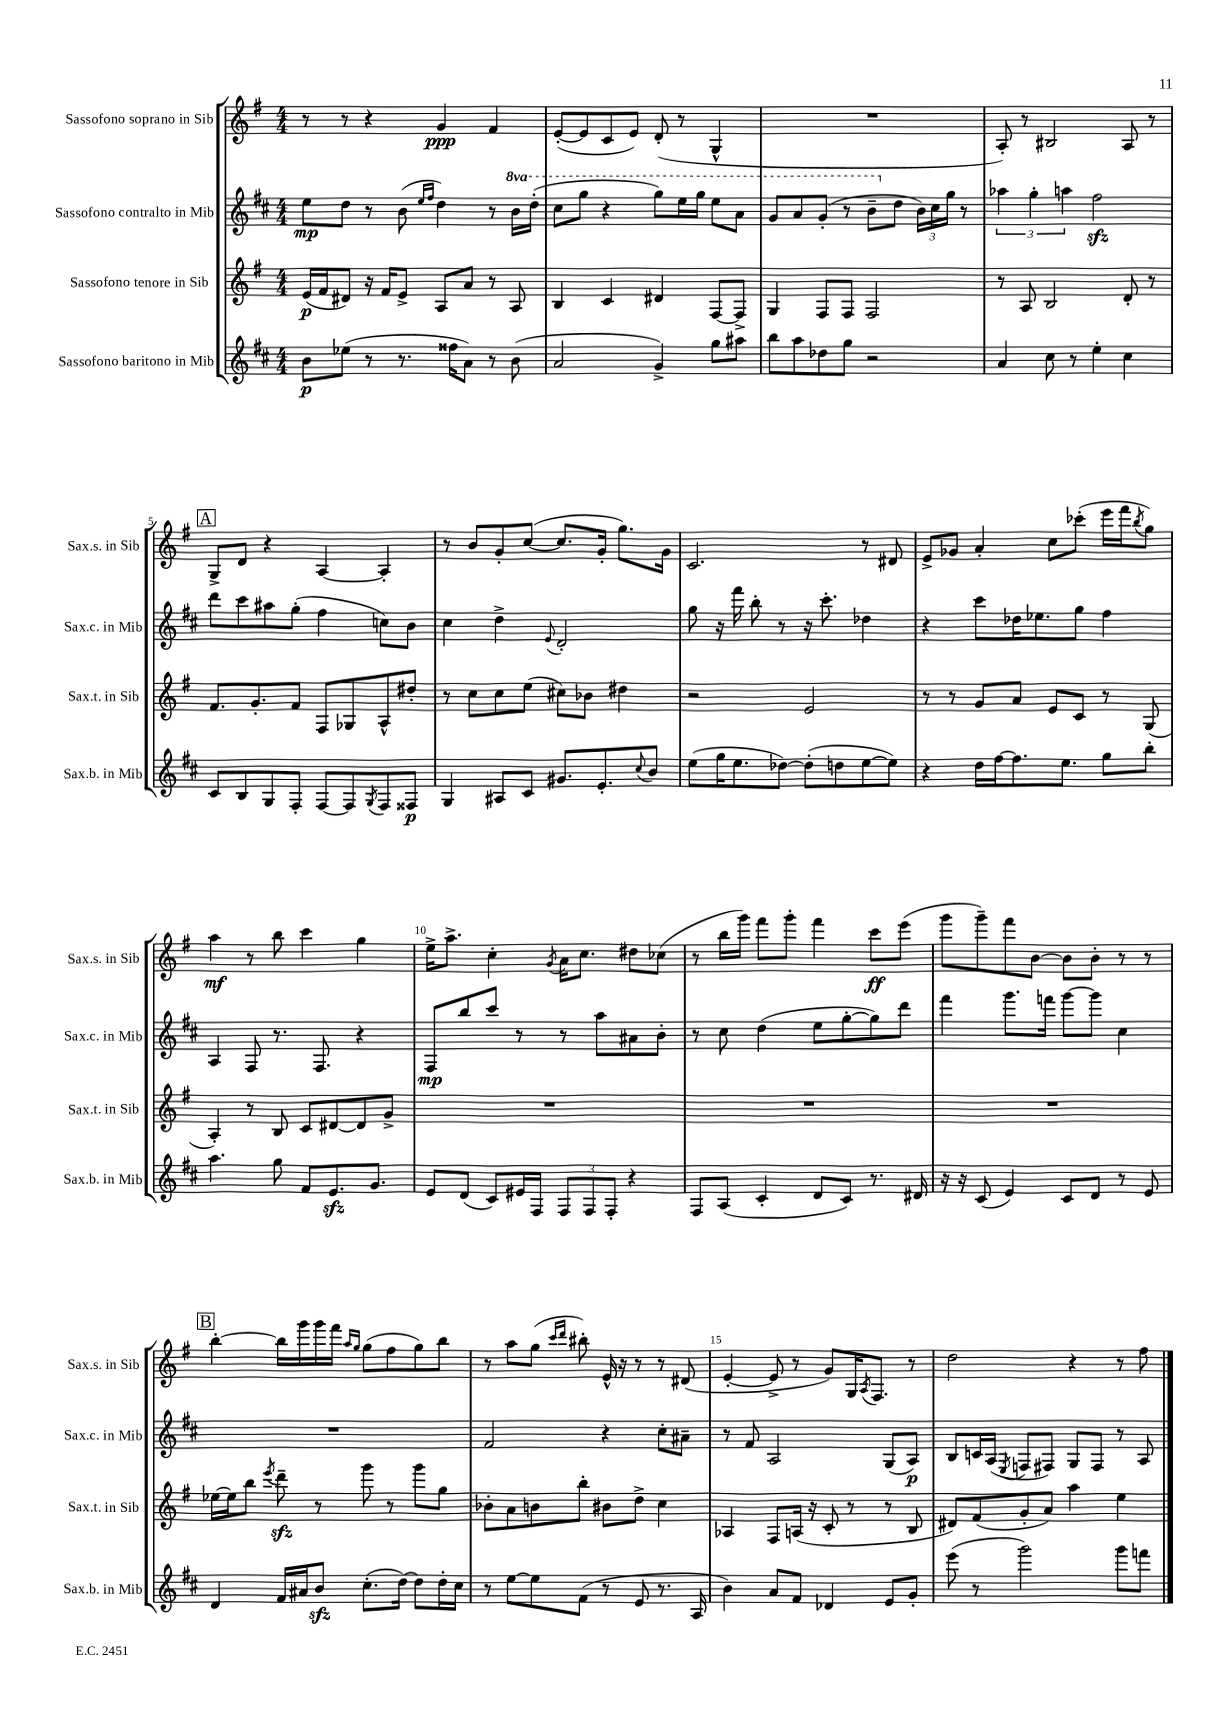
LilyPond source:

<<
\new StaffGroup <<
\new Staff = "s0" \with { instrumentName = "Sassofono soprano in Sib" shortInstrumentName = "Sax.s. in Sib" } {
    \clef treble \key g \major \numericTimeSignature \time 4/4
    r8 r8 r4 g'4\ppp fis'4 |
    e'8~-.( e'8 c'8 e'8) d'8-.( r8 g4-^ |
    R1 |
    a8-.) r8 bis2 a8 r8 |
    \mark \markup { \box "A" } g8-> d'8 r4 a4~ a4-. |
    r8 b'8 g'8-. c''8~( c''8. g'16-. g''8.) g'16 |
    c'2. r8 dis'8 |
    e'8-> ges'8 a'4-. c''8 ces'''8-.( e'''16 fis'''16 \acciaccatura { b''8 } g''8) |
    a''4\mf r8 b''8 c'''4 g''4 |
    e''16-> a''8.-> c''4-. \acciaccatura { g'8 } a'16 c''8. dis''8 ces''8( |
    r8 b''16 g'''16) fis'''8 g'''8-. fis'''4 c'''8\ff e'''8( |
    g'''8 g'''8--) fis'''8 b'8~ b'8 b'8-. r8 r8 |
    \mark \markup { \box "B" } b''4~-. b''16 g'''16 g'''16 fis'''16 \grace { a''16 g''16 } g''8( fis''8 g''8) b''8 |
    r8 a''8 g''8( \grace { c'''16 d'''16 } bis''8-.) e'16-^ r16 r8 r8 dis'8( |
    e'4~-. e'8-> r8 g'8) g16 \acciaccatura { a8 } fis8. r8 |
    d''2 r4 r8 fis''8 \bar "|." |
}
\new Staff = "s1" \with { instrumentName = "Sassofono contralto in Mib" shortInstrumentName = "Sax.c. in Mib" } {
    \clef treble \key d \major \numericTimeSignature \time 4/4 \set Staff.ottavationMarkups = #ottavation-simple-ordinals
    e''8\mp d''8 r8 b'8( \grace { e''16 fis''16 } d''4) r8 \ottava #1 b''16 d'''16-.( |
    cis'''8 g'''8 r4 g'''8) e'''16 g'''16 e'''8 a''8 |
    g''8 a''8 g''8-.( r8 b''8-- \ottava #0 d''8 \tuplet 3/2 { b'16) cis''16 g''16 } r8 |
    \tuplet 3/2 { aes''4 g''4-. a''4 } fis''2\sfz |
    \mark \markup { \box "A" } d'''8 cis'''8 ais''8 g''8-.( fis''4 c''8) b'8 |
    cis''4 d''4-> \appoggiatura { e'8 } d'2-. |
    g''8 r16 fis'''16 b''8-. r8 r16 cis'''8.-. des''4 |
    r4 cis'''8 des''16 ees''8. g''8 fis''4 |
    a4 fis8 r8. fis8. r4 |
    fis8\mp b''8 cis'''8 r8 r8 a''8 ais'8 b'8-. |
    r8 cis''8 d''4( e''8 g''8~-. g''8) d'''8 |
    fis'''4 g'''8. f'''16 g'''8~ g'''8 cis''4 |
    \mark \markup { \box "B" } R1 |
    fis'2 r4 cis''8-. ais'8-- |
    r8 fis'8 a2 g8( a8\p) |
    b8 c'16 a16( \acciaccatura { e8 } f8 fis8) g8 fis8 r8 a8 \bar "|." |
}
\new Staff = "s2" \with { instrumentName = "Sassofono tenore in Sib" shortInstrumentName = "Sax.t. in Sib" } {
    \clef treble \key g \major \numericTimeSignature \time 4/4
    e'16\p( fis'16 dis'8) r16 fis'16 e'8-> a8 a'8 r8 a8 |
    b4 c'4 dis'4 fis8~ fis8-> |
    g4 fis8 fis8 fis2 |
    r8 a8 b2 d'8-. r8 |
    \mark \markup { \box "A" } fis'8. g'8.-. fis'8 fis8 ges8 a8-^ dis''8-. |
    r8 c''8 c''8 e''8( cis''8) bes'8 dis''4 |
    r2 e'2 |
    r8 r8 g'8 a'8 e'8 c'8 r8 g8( |
    a4-.) r8 b8 c'8 dis'8~ dis'8 g'8-> |
    R1 |
    R1 |
    R1 |
    \mark \markup { \box "B" } ees''16~ ees''16 b''8 \acciaccatura { e'''8 } d'''8--\sfz r8 g'''8 r8 g'''8 g''8 |
    bes'8-. a'8 b'8 b''8-. bis'8 d''8-> c''4 |
    aes4 fis8 a16( r16 c'8-. r8 r8 b8 |
    dis'8) fis'8( g'8-. a'8) a''4 e''4 \bar "|." |
}
\new Staff = "s3" \with { instrumentName = "Sassofono baritono in Mib" shortInstrumentName = "Sax.b. in Mib" } {
    \clef treble \key d \major \numericTimeSignature \time 4/4
    b'8\p ees''8( r8 r8. fisis''16 a'8) r8 b'8( |
    a'2 g'4->) g''8 ais''8 |
    b''8 a''8 des''8 g''8 r2 |
    a'4 cis''8 r8 e''4-. cis''4 |
    \mark \markup { \box "A" } cis'8 b8 g8 fis8-. fis8~ fis8 \acciaccatura { g8 } fis8 fisis8\p |
    g4 ais8 cis'8 gis'8. e'8.-. \appoggiatura { cis''8 } b'8 |
    e''8( g''16 e''8. des''8~) des''8-.( d''8 e''8~ e''8) |
    r4 d''16 fis''16~ fis''8. e''8. g''8 b''8-. |
    a''4. g''8 fis'8 e'8.\sfz g'8. |
    e'8 d'8( cis'8) eis'16 fis16 \tuplet 3/2 { fis8 fis8 fis8-. } r4 |
    fis8 a8( cis'4-. d'8 cis'8) r8. dis'16 |
    r16 r16 cis'8( e'4) cis'8 d'8 r8 e'8 |
    \mark \markup { \box "B" } d'4 fis'16 ais'16 b'8\sfz cis''8.-.( d''16~) d''8 d''16-. cis''16 |
    r8 e''8~ e''8 fis'8( r8 e'8 r8. a16 |
    b'4) a'8 fis'8 des'4 e'8 g'8-. |
    e'''8( r8 g'''2) g'''8 f'''8 \bar "|." |
}
>>
>>
\layout { \context { \Score \override BarNumber.break-visibility = ##(#f #t #t) barNumberVisibility = #(every-nth-bar-number-visible 5) } }
